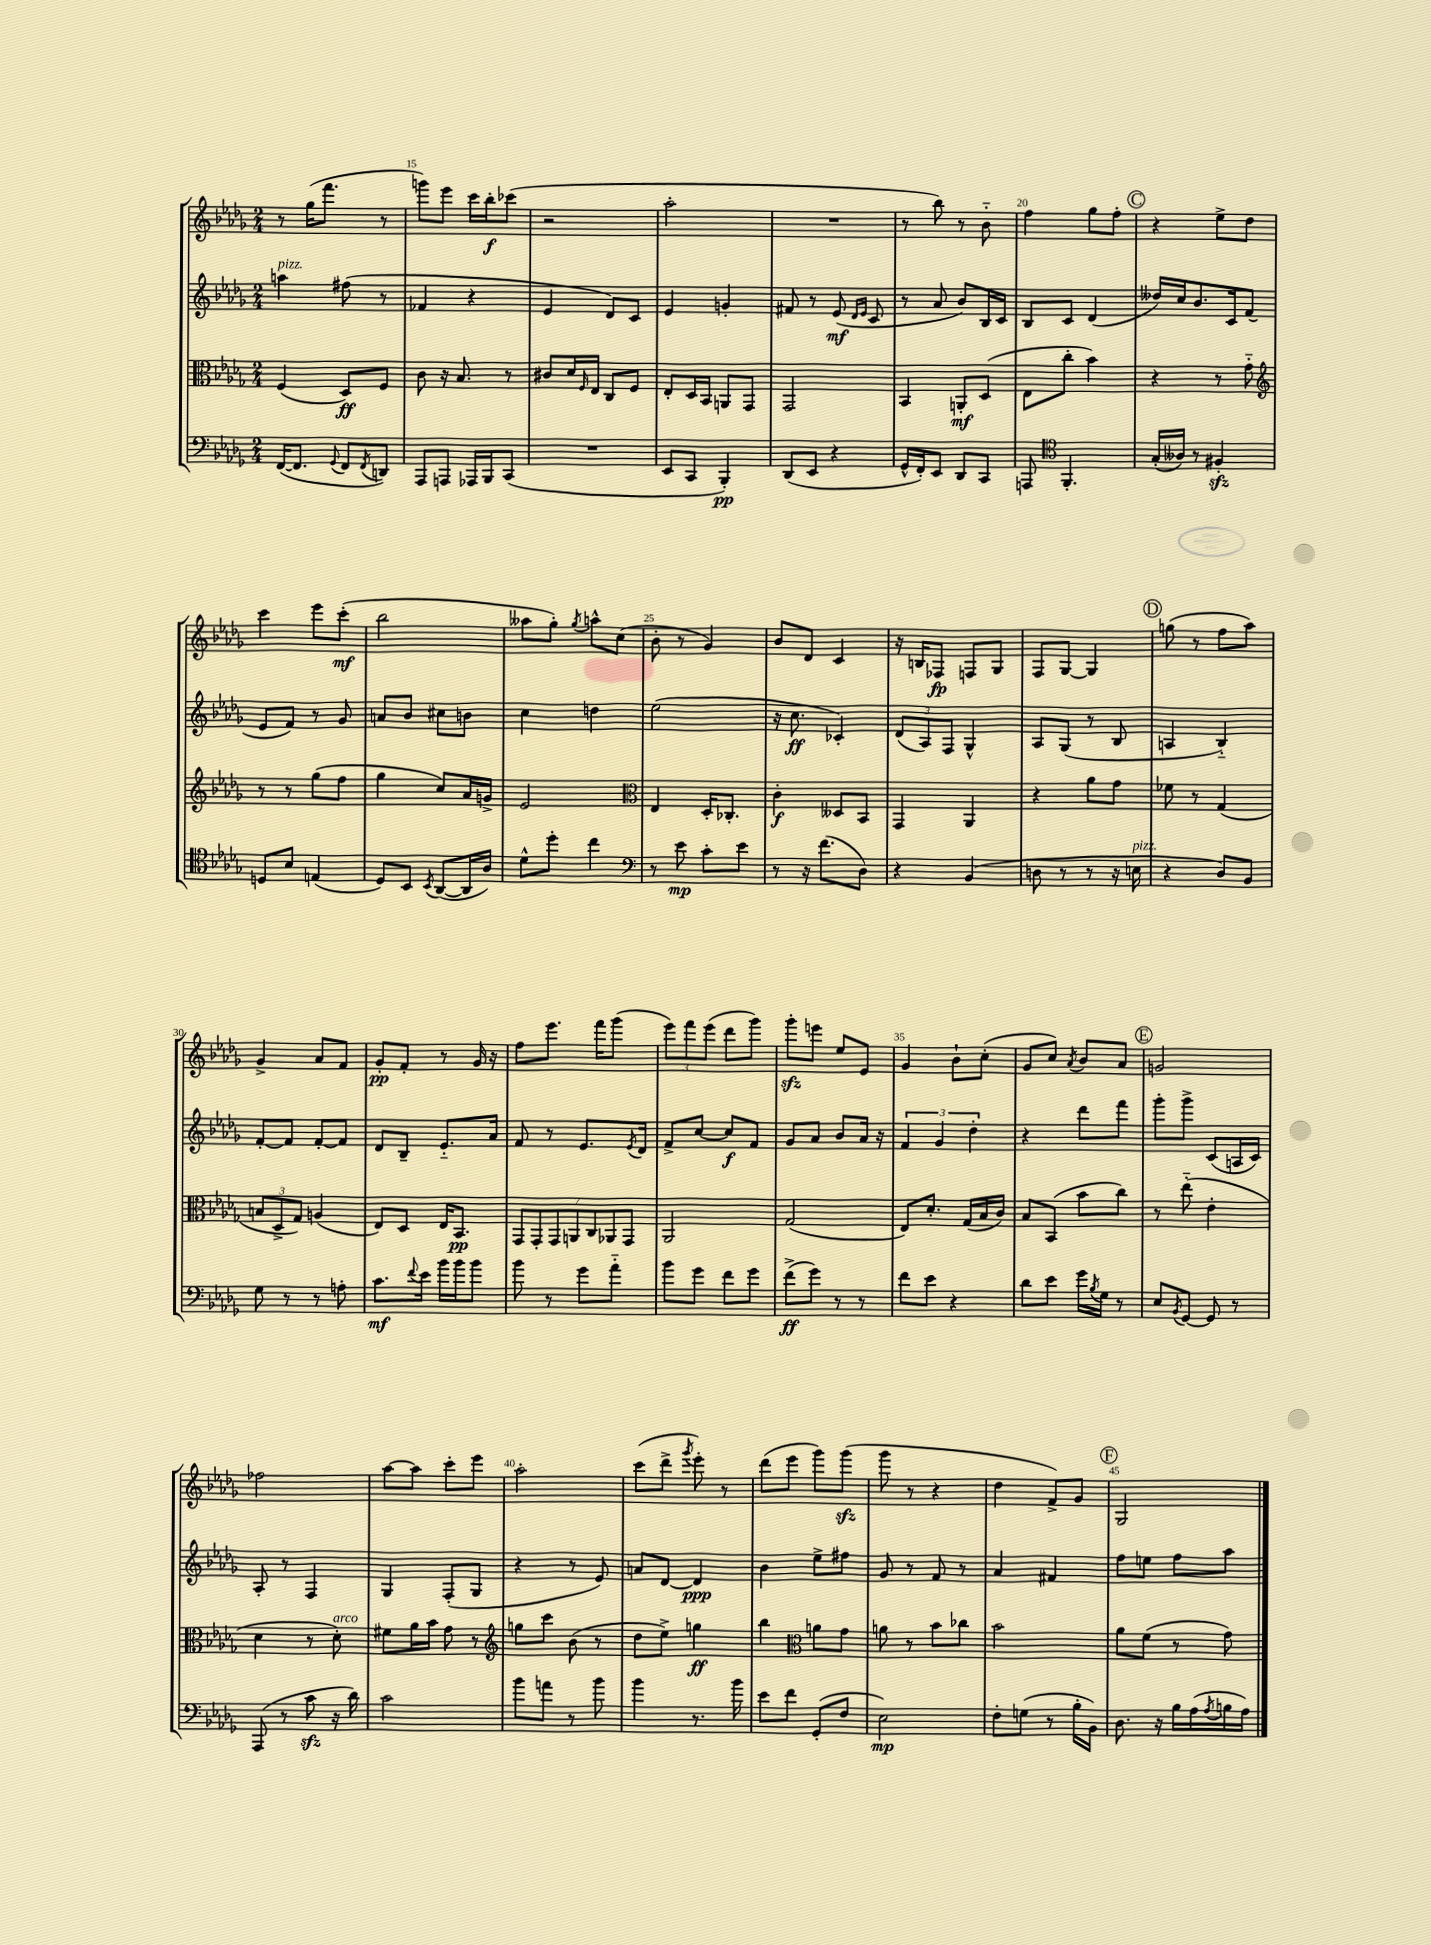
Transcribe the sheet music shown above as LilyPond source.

<<
\new StaffGroup <<
\new Staff = "s0" {
    \clef treble \key des \major \numericTimeSignature \time 2/4
    r8 ges''16( f'''8. r8 |
    g'''8) ees'''8 c'''16 bes''16-.\f ces'''8( |
    r2 |
    aes''2-. |
    R2 |
    r8 bes''8) r8 bes'8-_ |
    f''4 ges''8 f''8-. |
    \mark \markup { \circle "C" } r4 ees''8-> des''8 |
    c'''4 ees'''8 c'''8-.\mf( |
    bes''2 |
    aeses''8 ges''8-.) \acciaccatura { ges''8 } a''8-^ c''8( |
    bes'8-. r8 ges'4) |
    bes'8 des'8 c'4 |
    r16 b16 fes8\fp f8 ges8 |
    f8 ges8~ ges4 |
    \mark \markup { \circle "D" } g''8( r8 f''8 aes''8) |
    ges'4-> aes'8 f'8 |
    ges'8-.\pp f'8-. r8 ges'16 r16 |
    f''8 ees'''8. f'''16 ges'''8( |
    \tuplet 3/2 { ees'''8) f'''8 ees'''8( } des'''8 ges'''8) |
    ges'''8-.\sfz e'''8 ees''8 ees'8 |
    ges'4 bes'8-! c''8-.( |
    ges'8 c''8) \acciaccatura { aes'8 } bes'8 aes'8 |
    \mark \markup { \circle "E" } g'2 |
    fes''2 |
    aes''8~ aes''8 c'''8-. ees'''8 |
    aes''2-. |
    c'''8( des'''8-> \acciaccatura { ges'''8 } ees'''8-.) r8 |
    des'''8( ees'''8 ges'''8) ges'''8\sfz( |
    ges'''8 r8 r4 |
    des''4 f'8->) ges'8 |
    \mark \markup { \circle "F" } ges2 \bar "|." |
}
\new Staff = "s1" {
    \clef treble \key des \major \numericTimeSignature \time 2/4
    a''4^\markup { \italic "pizz." } fis''8( r8 |
    fes'4 r4 |
    ees'4 des'8) c'8 |
    ees'4 g'4-. |
    fis'8 r8 ees'8\mf( \grace { des'16 ees'16 } c'8 |
    r8 aes'8 bes'8) bes16 c'16 |
    bes8 c'8 des'4( |
    \mark \markup { \circle "C" } deses''16) c''16 bes'8. c'16 f'8( |
    ees'8 f'8) r8 ges'8 |
    a'8 bes'8 cis''8 b'8 |
    c''4 d''4 |
    ees''2( |
    r16 c''8.\ff ces'4-.) |
    \tuplet 3/2 { des'8( aes8) f8 } ges4-^ |
    aes8 ges8( r8 bes8 |
    \mark \markup { \circle "D" } a4 bes4-_) |
    f'8~-. f'8 f'8~-. f'8 |
    des'8 bes8-- ees'8.-_ aes'16 |
    f'8 r8 ees'8. \acciaccatura { ees'8 } des'16 |
    f'8-> c''8~ c''8\f f'8 |
    ges'8 aes'8 bes'8 aes'16 r16 |
    \tuplet 3/2 { f'4 ges'4 des''4-. } |
    r4 des'''8 f'''8 |
    \mark \markup { \circle "E" } ges'''8-. ges'''8-> c'8( a16 c'16) |
    aes8-. r8 f4 |
    ges4 f8-.( ges8 |
    r4 r8 ees'8) |
    a'8 des'8~ des'4\ppp |
    bes'4 ees''8-> fis''8 |
    ges'8 r8 f'8 r8 |
    aes'4 fis'4 |
    \mark \markup { \circle "F" } f''8 e''8 f''8 aes''8 \bar "|." |
}
\new Staff = "s2" {
    \clef alto \key des \major \numericTimeSignature \time 2/4
    f4( des8\ff) f8 |
    c'8 r16 bes8. r8 |
    cis'8 des'16 \grace { f16 } ees16 c8 f8 |
    ees8-. des16 bes,16 a,8 ges,8 |
    ges,2 |
    bes,4 a,8-.\mf des8( |
    ees8 c''8-. bes'4) |
    \mark \markup { \circle "C" } r4 r8 ges'8-_ |
    \clef treble r8 r8 ges''8( f''8 |
    ges''4 c''8) aes'16 g'16-> |
    ees'2 |
    \clef alto ees4 des16-. ces8.-. |
    c'4-.\f deses8 bes,8 |
    ges,4 aes,4 |
    r4 aes'8 ges'8 |
    \mark \markup { \circle "D" } fes'8 r8 ges4( |
    \tuplet 3/2 { b8 des8-> ges8) } a4( |
    ees8) des8 ees16 bes,8.\pp |
    \tuplet 7/4 { ges,8 ges,8-. ges,8 a,8 c8 aes,8 ges,8 } |
    aes,2 |
    ges2( |
    ees8) des'8.-. ges16( bes16 c'16) |
    bes8 bes,8( bes'8 c''8) |
    \mark \markup { \circle "E" } r8 ees''8-_( ees'4-. |
    des'4 r8 des'8-.^\markup { \italic "arco" }) |
    fis'8 aes'16 bes'16 ges'8 r8 |
    \clef treble g''8 c'''8 bes'8( r8 |
    des''8 ees''8->) g''4\ff |
    bes''4 \clef alto a'8 ges'8 |
    a'8 r8 bes'8 ces''8 |
    bes'2 |
    \mark \markup { \circle "F" } aes'8 f'8( r8 ges'8) \bar "|." |
}
\new Staff = "s3" {
    \clef bass \key des \major \numericTimeSignature \time 2/4
    f,16~( f,8. \appoggiatura { ges,8 } f,8 \acciaccatura { f,8 } d,8) |
    aes,,8 a,,8 aes,,16 bes,,16 c,8( |
    R2 |
    ees,8 c,8 bes,,4-.\pp) |
    des,8( ees,8 r4 |
    ges,16-^ f,16-.) ees,8 des,8 c,8 |
    a,,8 \clef tenor f,4.-. |
    \mark \markup { \circle "C" } ges16-.( aeses16) r8 fis4-.\sfz |
    d8 bes8 e4( |
    des8) bes,8 \acciaccatura { bes,8 } aes,8~( aes,16 aes16) |
    des'8-^ des''8-. c''4 |
    \clef bass r8 ees'8\mp c'8-. ees'8 |
    r8 r16 f'8.( des8) |
    r4 bes,4( |
    d8 r8 r8 r16 e16^\markup { \italic "pizz." } |
    \mark \markup { \circle "D" } r4 des8) bes,8 |
    ges8 r8 r8 a8-. |
    c'8.\mf \appoggiatura { f'8 } ees'16 bes'16 bes'16 bes'8 |
    bes'8 r8 ges'8 aes'8-_ |
    bes'8 ges'8 f'8 ges'8 |
    f'8->\ff( ges'8) r8 r8 |
    f'8 ees'8 r4 |
    des'8 ees'8 ges'16 \acciaccatura { bes8 } ges16 r8 |
    \mark \markup { \circle "E" } ees8 \acciaccatura { bes,8 } ges,8~ ges,8 r8 |
    aes,,8( r8 c'8\sfz r16 des'16) |
    c'2 |
    bes'8 a'8 r8 bes'8 |
    bes'4 r8. bes'16 |
    ees'8 f'8 ges,8-.( f8 |
    ees2\mp) |
    f8-. g8( r8 bes16-. bes,16) |
    \mark \markup { \circle "F" } des8. r16 bes16 aes16( \acciaccatura { aes8 } b16 aes16) \bar "|." |
}
>>
>>
\layout { \context { \Score currentBarNumber = #14 \override BarNumber.break-visibility = ##(#f #t #t) barNumberVisibility = #(every-nth-bar-number-visible 5) } }
